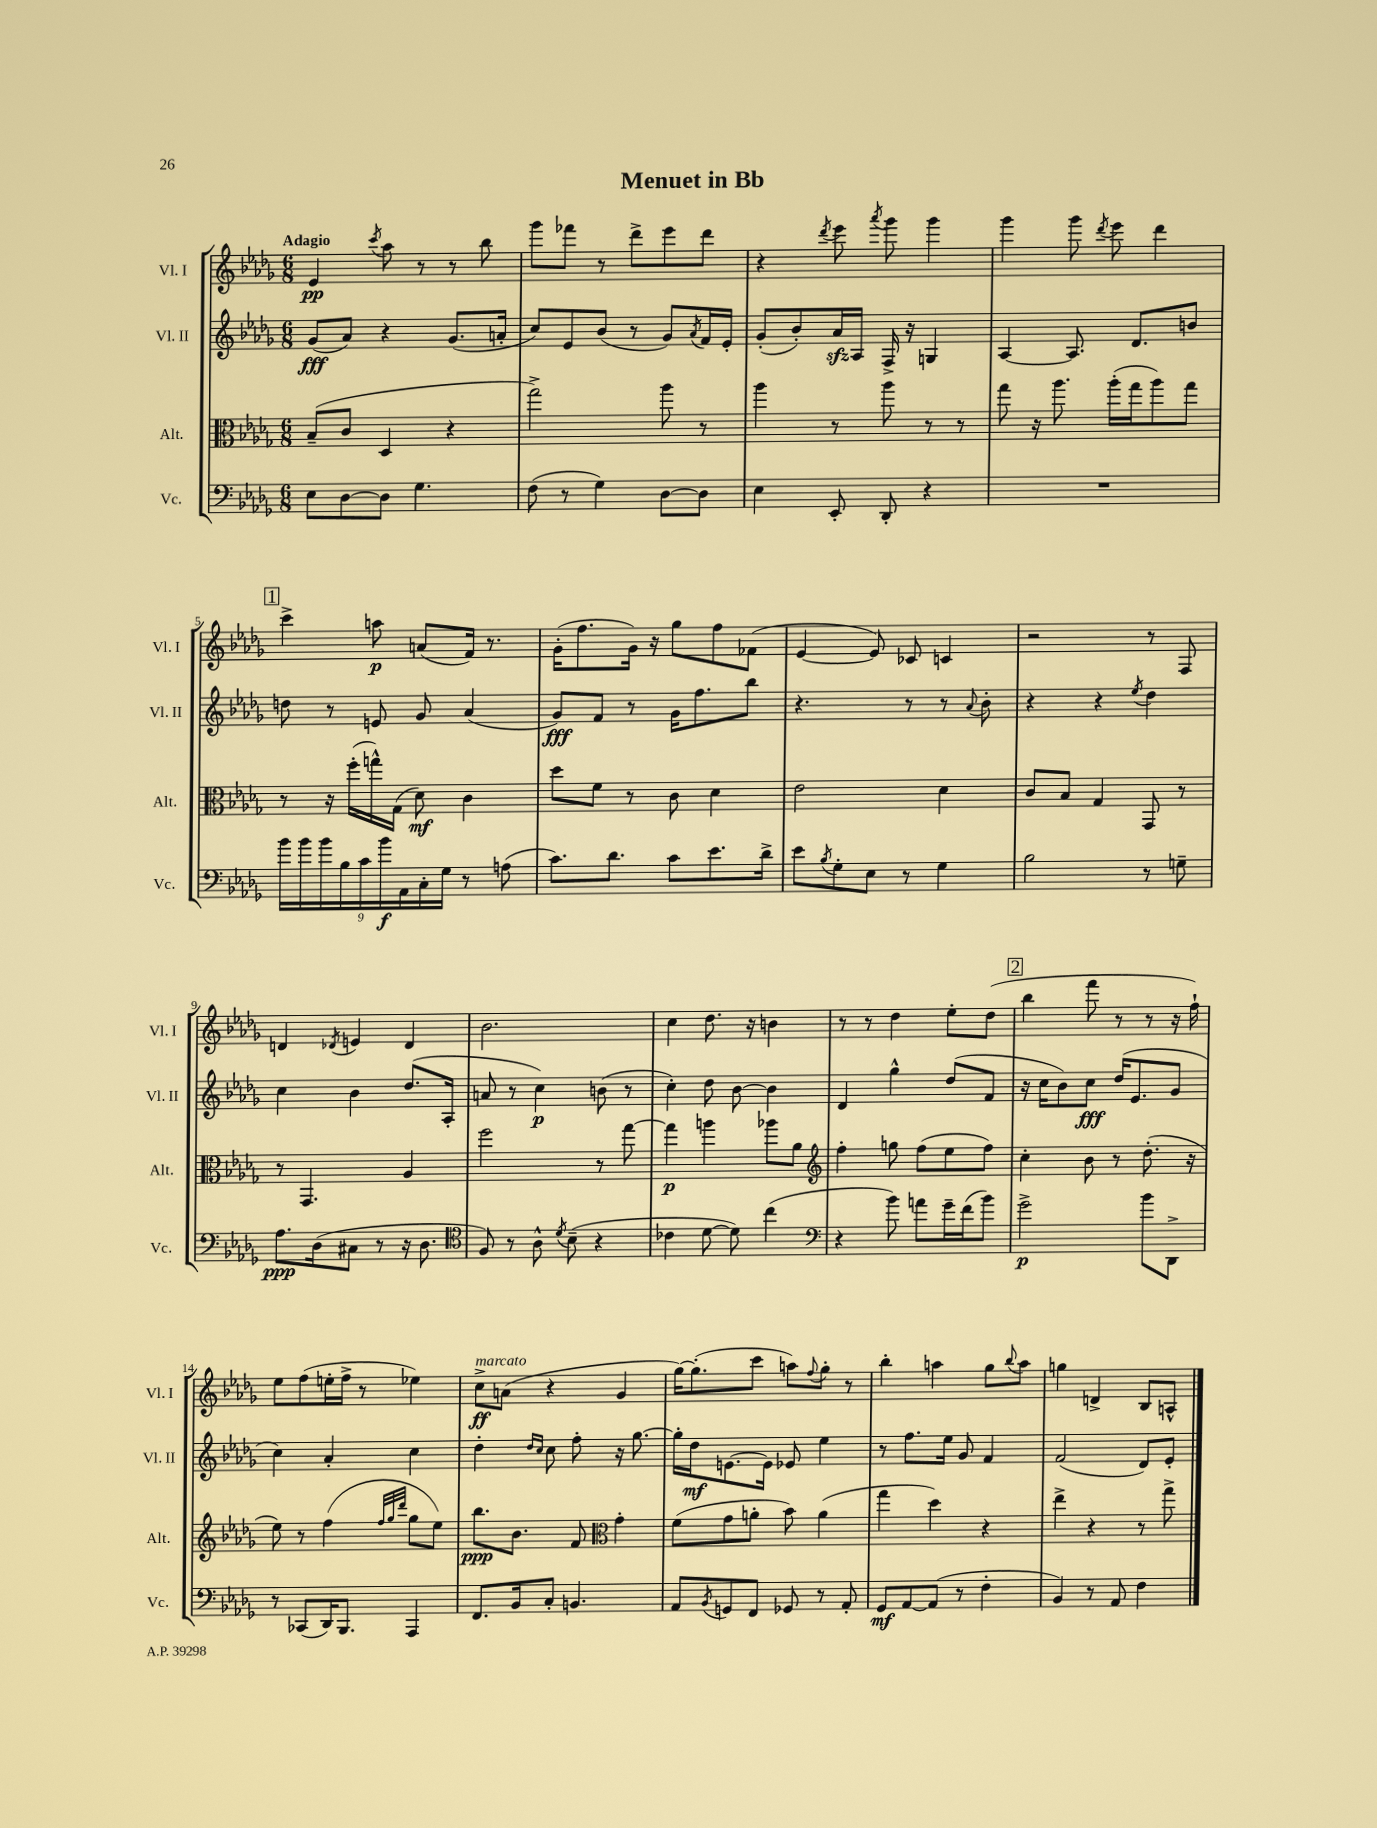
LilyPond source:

\header { title = "Menuet in Bb" }
<<
\new StaffGroup <<
\new Staff = "s0" \with { instrumentName = "Vl. I" shortInstrumentName = "Vl. I" } {
    \clef treble \key des \major \numericTimeSignature \time 6/8 \tempo "Adagio"
    ees'4\pp \acciaccatura { c'''8 } aes''8 r8 r8 bes''8 |
    ges'''8 fes'''8 r8 des'''8-> ees'''8 des'''8 |
    r4 \acciaccatura { des'''8 } ees'''8 \acciaccatura { aes'''8 } ges'''8 ges'''4 |
    ges'''4 ges'''8 \acciaccatura { des'''8 } ees'''8 des'''4 |
    \mark \markup { \box "1" } c'''4-> a''8\p a'8( f'16) r8. |
    ges'16-.( f''8. ges'16) r16 ges''8 f''8 fes'8( |
    ees'4~ ees'8) ces'8 c'4 |
    r2 r8 f8 |
    d'4 \acciaccatura { des'8 } e'4 des'4 |
    bes'2. |
    c''4 des''8. r16 b'4 |
    r8 r8 des''4 ees''8-. des''8( |
    \mark \markup { \box "2" } bes''4 f'''8 r8 r8 r16 f''16-!) |
    ees''8 f''8( e''16-. f''16-> r8 ees''4) |
    c''8->\ff^\markup { \italic "marcato" } a'8( r4 ges'4 |
    ges''16~) ges''8.-.( c'''8 a''8) \appoggiatura { f''8 } ges''8-. r8 |
    bes''4-. a''4 ges''8 \appoggiatura { bes''8 } a''8 |
    g''4 d'4-> bes8 a8-^ \bar "|." |
}
\new Staff = "s1" \with { instrumentName = "Vl. II" shortInstrumentName = "Vl. II" } {
    \clef treble \key des \major \numericTimeSignature \time 6/8
    ges'8\fff( aes'8) r4 ges'8.( a'16-. |
    c''8) ees'8 bes'8( r8 ges'8) \acciaccatura { aes'8 } f'16 ees'16-. |
    ges'8-.( bes'8-.) aes'16\sfz aes16 f16-> r16 g4 |
    aes4~ aes8. des'8. b'8 |
    \mark \markup { \box "1" } d''8 r8 e'8 ges'8 aes'4( |
    ges'8\fff) f'8 r8 ges'16 f''8. bes''8 |
    r4. r8 r8 \appoggiatura { aes'8 } bes'8-. |
    r4 r4 \acciaccatura { ees''8 } des''4 |
    c''4 bes'4 des''8.( aes16-. |
    a'8 r8 c''4\p) b'8( r8 |
    c''4-.) des''8 bes'8~ bes'4 |
    des'4 ges''4-^ des''8( f'8 |
    \mark \markup { \box "2" } r16 c''16 bes'8) c''8\fff des''16( ees'8. ges'8 |
    c''4) aes'4-. c''4 |
    des''4-. \grace { des''16 c''16 } c''8 f''8-. r16 ges''8.~ |
    ges''16-. des''16\mf e'8.~ e'16 ees'8 ees''4 |
    r8 f''8. ees''16 ges'8 f'4 |
    f'2( des'8) ees'8-. \bar "|." |
}
\new Staff = "s2" \with { instrumentName = "Alt." shortInstrumentName = "Alt." } {
    \clef alto \key des \major \numericTimeSignature \time 6/8
    bes8--( c'8 des4 r4 |
    ges''2->) aes''8 r8 |
    aes''4 r8 aes''8 r8 r8 |
    ges''8 r16 aes''8. aes''16-.( ges''16 aes''8) ges''8 |
    \mark \markup { \box "1" } r8 r16 f''16-.( g''16-^) ges16( des'8\mf) c'4 |
    des''8 f'8 r8 c'8 des'4 |
    ees'2 des'4 |
    c'8 bes8 ges4 ges,8 r8 |
    r8 ges,4. aes4 |
    f''2 r8 ges''8~ |
    ges''4\p a''4 aes''8 aes'8 |
    \clef treble f''4-. g''8 f''8( ees''8 f''8) |
    \mark \markup { \box "2" } c''4-. bes'8 r8 des''8.-.( r16 |
    ees''8) r8 f''4( \grace { f''32 ges''32 des'''32 } ges''8 ees''8) |
    bes''8.\ppp bes'8. f'8 \clef alto ges'4-. |
    f'8( ges'8 a'8-. bes'8) a'4( |
    ges''4 des''4) r4 |
    ees''4-> r4 r8 ges''8-> \bar "|." |
}
\new Staff = "s3" \with { instrumentName = "Vc." shortInstrumentName = "Vc." } {
    \clef bass \key des \major \numericTimeSignature \time 6/8
    ees8 des8~ des8 ges4. |
    f8( r8 ges4) des8~ des8 |
    ees4 ees,8-. des,8-. r4 |
    R2. |
    \mark \markup { \box "1" } \tuplet 9/8 { bes'16 bes'16 bes'16 bes16 c'16 bes'16\f aes,16 c16-. ges16 } r8 a8( |
    c'8.) des'8. c'8 ees'8. des'16-> |
    ees'8 \acciaccatura { bes8 } ges8-. ees8 r8 ges4 |
    bes2 r8 g8-- |
    aes8.\ppp des16( cis8 r8 r16 des8. |
    \clef tenor f8) r8 aes8-^ \acciaccatura { des'8 } bes8--( r4 |
    ces'4 des'8~ des'8) c''4( |
    \clef bass r4 bes'8) a'8 ges'16-- f'16( bes'8) |
    \mark \markup { \box "2" } ges'2->\p bes'8 des,8-> |
    r8 ces,8( des,16) bes,,8. aes,,4 |
    f,8. bes,16 c8-. b,4. |
    aes,8 \acciaccatura { bes,8 } g,8 f,8 ges,8 r8 aes,8-. |
    ges,8\mf aes,8~ aes,8( r8 f4-. |
    bes,4) r8 aes,8 f4 \bar "|." |
}
>>
>>
